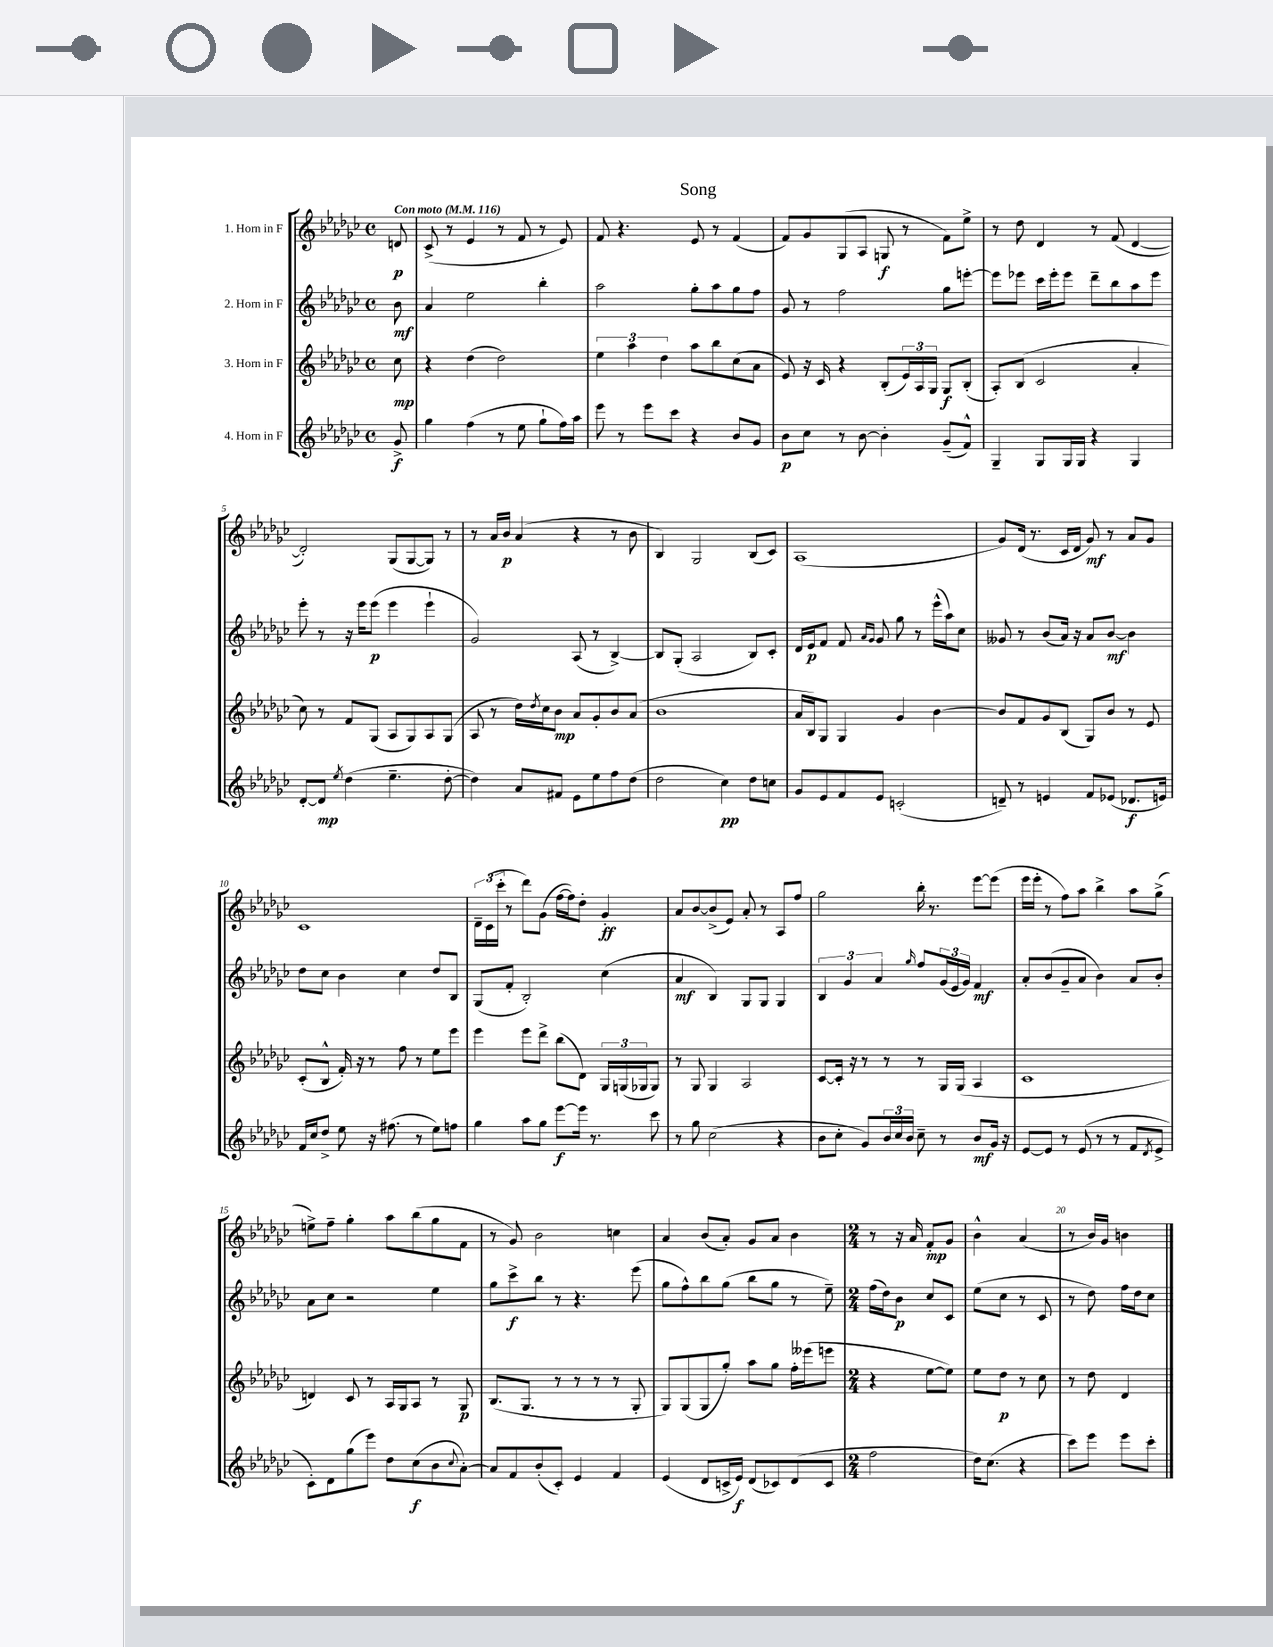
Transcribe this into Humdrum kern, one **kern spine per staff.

**kern	**kern	**kern	**kern
*staff4	*staff3	*staff2	*staff1
*clefG2	*clefG2	*clefG2	*clefG2
*k[b-e-a-d-g-c-]	*k[b-e-a-d-g-c-]	*k[b-e-a-d-g-c-]	*k[b-e-a-d-g-c-]
*M4/4	*M4/4	*M4/4	*M4/4
*met(c)	*met(c)	*met(c)	*met(c)
*MM116	*MM116	*MM116	*MM116
8g-^/	8cc-\	8b-\	8d/
=	=	=	=
4gg-\	4r	4a-/	(8c-^/
.	.	.	8r
(4ff\	(4dd-\	2ee-\	4e-/
8r	2dd-\)	.	8r
8ee-\	.	.	8f/
8gg-`\L	.	4bb-'\	8r
16ff\L)	.	.	8e-/)
16aa-\JJ	.	.	.
=	=	=	=
8eee-\	6ee-\	2aa-\	8f/
8r	.	.	4.r
.	6aa-\	.	.
8eee-\L	.	.	.
.	6dd-\	.	.
8ccc-\J	.	.	.
4r	8aa-\L	8gg-'\L	8e-/
.	8bb-\	8aa-\	8r
8b-/L	(8cc-\	8gg-\	(4f/
8g-/J	8a-\J	8ff\J	.
=	=	=	=
8b-\L	8e-/)	8g-/	8f/L)
8cc-\J	16r	8r	8g-/
.	16c-/	.	.
8r	4r	2ff\	(8G-/
[8b-\	.	.	8A-/J
4b-'\]	(8B-'/L	.	8G/
.	24e-/L)	.	8r
.	24A-/	.	.
.	24G-/JJ	.	.
(8g-~/L	8G-/L	8gg-\L	8f\L)
8f^^/J)	(8B-'/J	[8eee'\J	8ee-^\J
=	=	=	=
4G-~/	8A-'/L)	8eee\]L	8r
.	(8B-/J	8eee-\J	8dd-\
8G-/L	2c-/	16ccc-\LL	4d-/
.	.	16eee-'\J	.
16G-/L	.	8eee-\J	.
16G-/JJ	.	.	.
4r	.	8ddd-~\L	8r
.	.	8bb-\	(8f/
4G-/	4a-'/	8aa-\	[4d-/
.	.	8eee-\J	.
=	=	=	=
[8d-'/L	8cc-\)	8eee-'\	2d-'/])
8d-/]J	8r	8r	.
8qee-/	.	.	.
(4dd-\	8f/L	16r	.
.	.	16eee-\LK	.
.	(8G-/J	(8eee-\J	.
4.ee-~\	8A-/L	4eee-\	(8G-/L
.	8G-/)	.	[8G-/
.	8A-/	4eee-`\	8G-/]J)
[8dd-'\	(8G-/J	.	8r
=	=	=	=
4dd-\])	8A-/	2g-/)	8r
.	8r	.	16a-/LL
.	.	.	16b-/JJ
8a-/L	16dd-\LL)	.	(4a-/
.	8qdd-/	.	.
.	16cc-\J	.	.
8f#/J	8b-\J	.	.
8e-\L	8a-/L	(8A-/	4r
8ee-\	8g-'/	8r	.
8ff\	8b-/	[4B-^/)	8r
(8dd-\J	(8a-/J	.	8b-\
=	=	=	=
2dd-\	1b-	8B-/]L	4B-/)
.	.	(8G-'/J	.
.	.	2A-/	2G-/
4cc-\)	.	.	.
8dd-\L	.	8B-/L)	(8B-/L
8cc\J	.	8c-'/J	8c-/J)
=	=	=	=
8g-/L	16a-/LL	16d-/LL	(1A-
.	16B-/J)	16e-/J	.
8e-/	8G-/J	8f/J	.
8f/	4G-/	8f/	.
.	.	16qqa-/LL	.
.	.	16qqg-/JJ	.
8e-/J	.	8g-/	.
(2c'/	4g-/	8gg-\	.
.	.	8r	.
.	[4b-\	(16eee-^^\LL	.
.	.	16aa-\J)	.
.	.	8cc-\J	.
=	=	=	=
8d~/)	8b-/]L	8g--/	8g-/L)
8r	8f/	8r	(16d-/Jk
.	.	.	8.r
4e/	8g-/	(8b-/L	.
.	(8B-/J	16a-/Jk)	16c-/LL
.	.	16r	16d-/JJ
8f/L	8G-/L)	8a-/L	8g-/)
(8e-/J	8b-/J	[8b-/J	8r
8.d-/L	8r	4b-\]	8a-/L
.	8e-/	.	8g-/J
16e/Jk)	.	.	.
=	=	=	=
16f/LL	(8c-'/L	8dd-\L	1c-
16cc-/J	.	.	.
8dd-^/J	8B-^^/J	8cc-\J	.
8ee-\	16f'/)	4b-\	.
.	16r	.	.
16r	8r	.	.
(8.ff#\	.	.	.
.	8ff\	4cc-\	.
8r	8r	.	.
8ee-\L)	8ee-\L	8dd-/L	.
8ff\J	8eee-\J	8B-/J	.
=	=	=	=
4gg-\	4eee-\	(8G-/L	24d-~\LL
.	.	.	(24c-\
.	.	.	24ccc-'\JJ
.	.	8f'/J	8r
8aa-\L	8eee-\L	2B-'/)	8ddd-\L)
8gg-\J	8ddd-^\J	.	(8g-\J
[8eee-\L	(8bb-\L	.	[16ff\LL
.	.	.	16ff\]J)
16eee-\]Jk	8d-\J)	.	8dd-'\J
8.r	.	.	.
.	24G-/LL	(4cc-\	4g-'/
.	(24G/	.	.
.	24G-/J	.	.
8ccc-\	8G-/J)	.	.
=	=	=	=
8r	8r	4a-/	8a-/L
8gg-\	8G-/	.	[8b-/
(2cc-\	4G-/	4B-/)	(8b-^/]
.	.	.	8e-/J)
.	2A-/	8G-/L	8a-'/
.	.	8G-/J	8r
4r	.	4G-/	8A-/L
.	.	.	8ff/J
=	=	=	=
8b-\L	[8c-/L	6B-/	2gg-\
8cc-'\J	16c-'/]Jk	.	.
.	.	6g-/	.
.	16r	.	.
8g-/L)	8r	.	.
.	.	6a-/	.
24b-/L	8r	.	.
24cc-/	.	.	.
24b-/JJ	.	.	.
.	.	16qqgg-/	.
8cc-~\	8r	8ff/L	16bb-'\
.	.	.	8.r
8r	16G-/LL	(24g-/L	.
.	.	24e-/	.
.	(16G-/JJ	.	.
.	.	24g-/JJ)	.
8b-/L	4A-/	4f/	[8eee-\L
16g-/Jk	.	.	(8eee-\]J
16r	.	.	.
=	=	=	=
[8e-/L	1c-	8a-'/L	16eee-\LL
.	.	.	16eee-'\JJ
8e-/]J	.	(8b-/	8r
8r	.	8g-~/	8ff\L)
(8e-/	.	8a-/J	8aa-\J
8r	.	4b-\)	4bb-^\
8r	.	.	.
8f/L	.	8a-/L	8aa-\L
8qd-/	.	.	.
8e-^/J	.	8b-'/J	(8gg-^\J
=	=	=	=
8c-'\L)	4d/)	8a-\L	8ee^\L)
8d-\	.	8cc-\J	8ff~\J
(8gg-\	8c-/	2r	4gg-'\
8eee-\J)	8r	.	.
8dd-\L	16A-/LL	.	8aa-\L
.	16G-/J	.	.
(8cc-\	8A-/J	.	(8bb-\
8b-\	8r	4ee-\	8gg-\
8qqcc-/	.	.	.
[8a-'\J)	8G-/	.	8f\J
=	=	=	=
8a-/]L	(8.B-/L	8gg-\L	8r
8f/	.	8ccc-^\	8g-/)
.	8.G-/J	.	.
(8b-'/	.	8bb-\J	2b-\
8c-'/J)	8r	8r	.
4e-/	8r	4.r	.
.	8r	.	.
4f/	8r	.	4cc\
.	8G-'/	(8eee-\	.
=	=	=	=
(4e-/	8G-/L)	8gg-\L	4a-/
.	(8G-/	8ff^^\)	.
8d-/L	8G-/	8bb-\	(8b-/L
16c^/L	8gg-'/J)	(8gg-\J	8a-'/J)
16e-/JJ)	.	.	.
(8d-/L	8aa-\L	8bb-\L	8g-/L
8c-/)	8gg-\J	8gg-\J	8a-/J
(8d-/	16ff'\LL	8r	4b-\
.	(16eee--\J	.	.
8c-/J	8eee\J	8ee-~\)	.
=	=	=	=
*M2/4	*M2/4	*M2/4	*M2/4
2ff\	4r	(16ff\LL	8r
.	.	16dd-\J)	.
.	.	8b-\J	16r
.	.	.	16a-/
.	[8ee-\L	8cc-/L	8f'/L
.	8ee-\]J)	8c-/J	8g-/J
=	=	=	=
16dd-\LK)	8ee-\L	(8ee-\L	4b-^^\
(8.cc-\J	.	.	.
.	8dd-\J	8cc-\J	.
4r	8r	8r	(4a-/
.	8cc-\	8c-/	.
=	=	=	=
8ccc-\L)	8r	8r	8r
8eee-\J	8dd-\	8dd-\)	16b-/LL)
.	.	.	16g-/JJ
8eee-\L	4d-/	16ff\LL	4b\
.	.	16dd-\J	.
8ccc-'\J	.	8cc-\J	.
==	==	==	==
*-	*-	*-	*-
